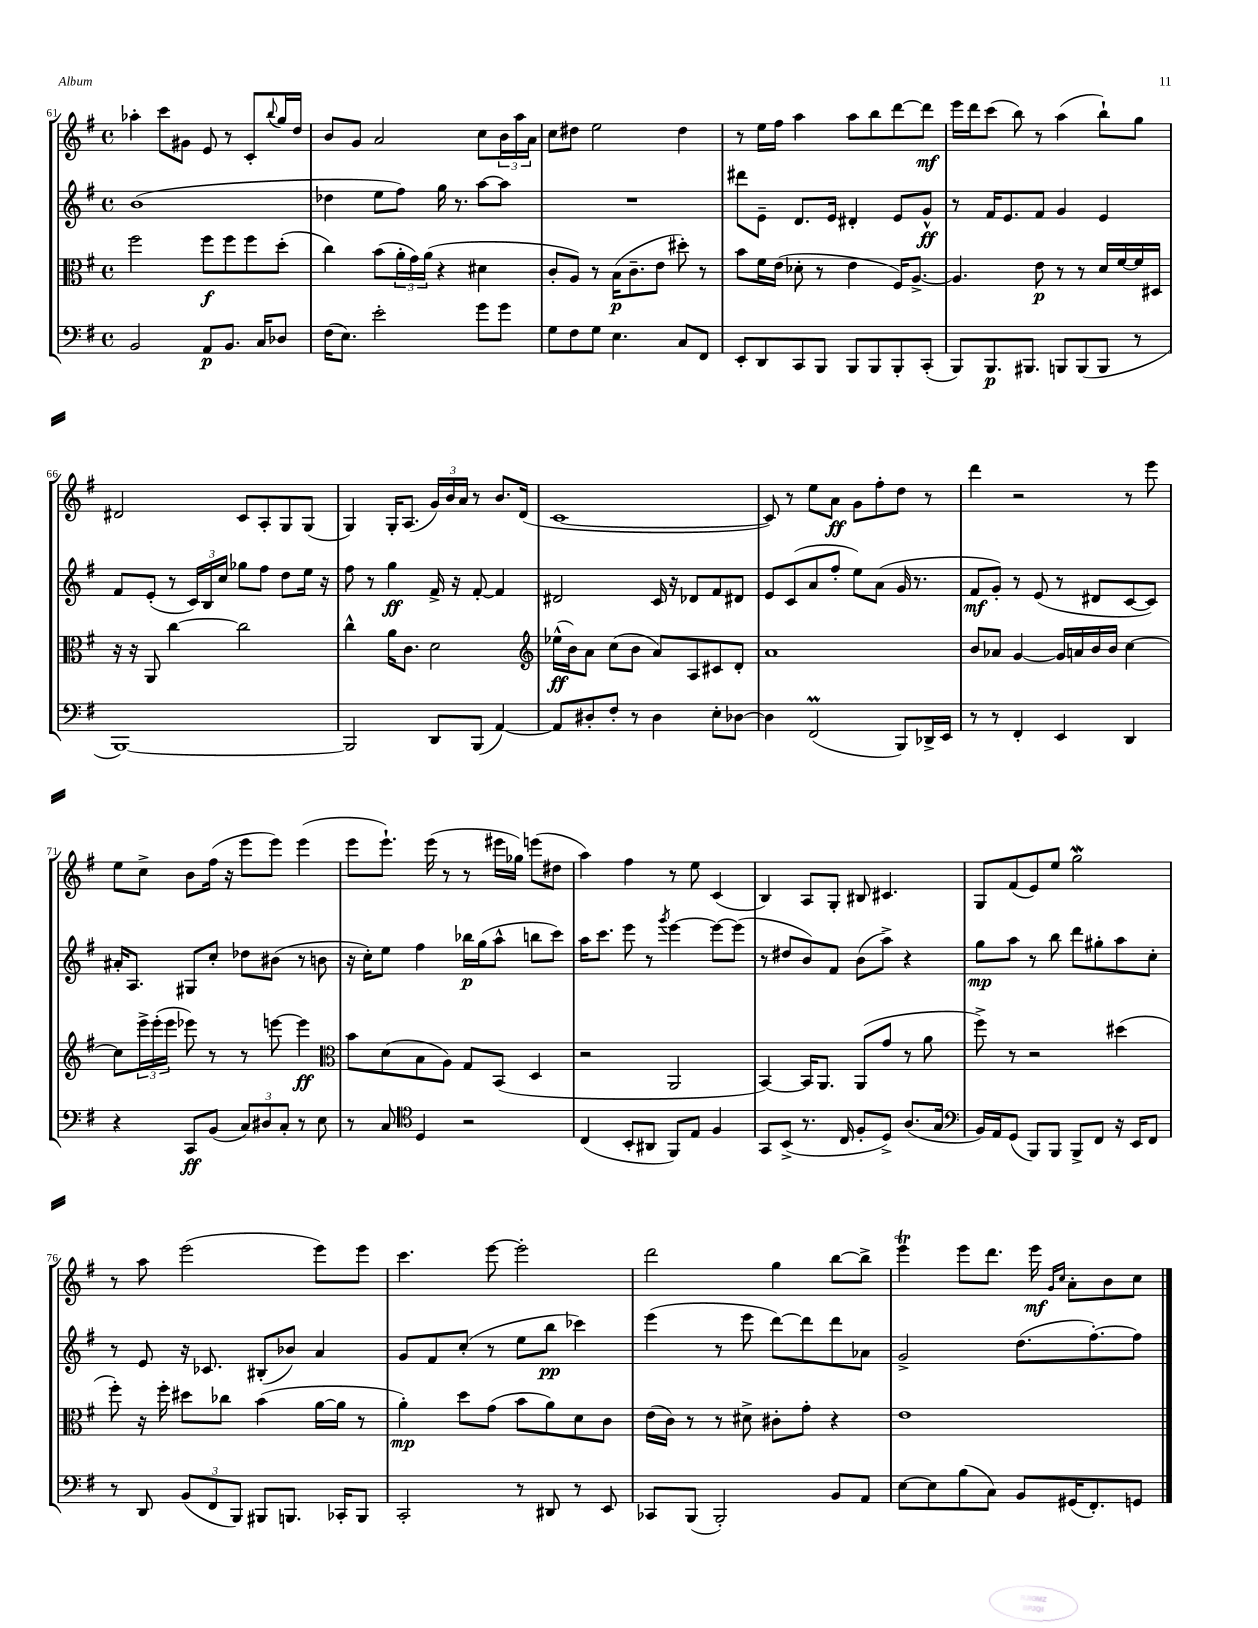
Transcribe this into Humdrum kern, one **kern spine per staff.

**kern	**dynam	**kern	**dynam	**kern	**dynam	**kern	**dynam
*part4	*part4	*part3	*part3	*part2	*part2	*part1	*part1
*staff4	*staff4	*staff3	*staff3	*staff2	*staff2	*staff1	*staff1
*clefF4	*	*clefC3	*	*clefG2	*	*clefG2	*
*k[f#]	*	*k[f#]	*	*k[f#]	*	*k[f#]	*
*M4/4	*	*M4/4	*	*M4/4	*	*M4/4	*
*met(c)	*	*met(c)	*	*met(c)	*	*met(c)	*
=61	=61	=61	=61	=61	=61	=61	=61
2BB/	.	2ff#\	.	(1b	.	4aa-X'\	.
.	.	.	.	.	.	8ccc\L	.
.	.	.	.	.	.	8g#X\J	.
8AA/L	p	8ff#\L	f	.	.	8e/	.
8.BB/J	.	8ff#\	.	.	.	8r	.
.	.	8ff#\	.	.	.	8c'/L	.
16C/KL	.	.	.	.	.	.	.
.	.	.	.	.	.	8qqbb/	.
8D-X/J	.	(8dd'\J	.	.	.	16gg/L	.
.	.	.	.	.	.	16dd/JJ	.
=62	=62	=62	=62	=62	=62	=62	=62
(16F#\KL	.	4cc\)	.	4dd-X\	.	8b/L	.
8.E\J)	.	.	.	.	.	.	.
.	.	.	.	.	.	8g/J	.
2e'\	.	(8b\L	.	8ee\L	.	2a/	.
.	.	24a'\L	.	8ff#\J)	.	.	.
.	.	24g\)	.	.	.	.	.
.	.	(24a\JJ	.	.	.	.	.
.	.	4r	.	16gg\	.	.	.
.	.	.	.	8.r	.	.	.
8g\L	.	4d#X\	.	[8aa\L	.	8cc\L	.
8g\J	.	.	.	8aa\J]	.	24b\L	.
.	.	.	.	.	.	24aa\	.
.	.	.	.	.	.	24a\JJ	.
=63	=63	=63	=63	=63	=63	=63	=63
8G\L	.	8c'/L	.	1r	.	8cc\L	.
8F#\	.	8A/J)	.	.	.	8dd#X\J	.
8G\J	.	8r	.	.	.	2ee\	.
4.E\	.	(16B\KL	p	.	.	.	.
.	.	8.c~\	.	.	.	.	.
.	.	8e\J	.	.	.	.	.
8C/L	.	8dd#X'\)	.	.	.	4dd#\	.
8FF#/J	.	8r	.	.	.	.	.
=64	=64	=64	=64	=64	=64	=64	=64
8EE'/L	.	8b\L	.	8ddd#X\L	.	8r	.
8DD/	.	16f#\L	.	8e~\J	.	16ee\LL	.
.	.	(16e\JJ	.	.	.	16ff#\JJ	.
8CC/	.	8d-X'\	.	8.d/L	.	4aa\	.
8BBB/J	.	8r	.	.	.	.	.
.	.	.	.	16e/Jk	.	.	.
8BBB/L	.	4e\	.	4d#X'/	.	8aa\L	.
8BBB/	.	.	.	.	.	8bb\	.
8BBB'/	.	16F#/KL)	.	8e/L	.	[8ddd\	.
.	.	[8.A^/J	.	.	.	.	.
(8CC'/J	.	.	.	8g^^/J	ff	8ddd\J]	mf
=65	=65	=65	=65	=65	=65	=65	=65
8BBB/L)	.	4.A/]	.	8r	.	16eee\LL	.
.	.	.	.	.	.	16ddd\J	.
8.BBB/	p	.	.	16f#/KL	.	(8ccc\J	.
.	.	.	.	8.e/	.	.	.
.	.	.	.	.	.	8bb\)	.
8.BBB#X/J	.	.	.	.	.	.	.
.	.	8e\	p	8f#/J	.	8r	.
8BBBn/L	.	8r	.	4g/	.	(4aa\	.
(8BBB/	.	8r	.	.	.	.	.
8BBB/J	.	16d/LL	.	4e/	.	8bb`\L)	.
.	.	[16f#/	.	.	.	.	.
8r	.	16f#/]	.	.	.	8gg\J	.
.	.	16D#X/JJ	.	.	.	.	.
!!LO:LB:g=z
=66	=66	=66	=66	=66	=66	=66	=66
[1BBB)	.	16r	.	8f#/L	.	2d#X/	.
.	.	16r	.	.	.	.	.
.	.	8AA/	.	(8e'/J	.	.	.
.	.	[4cc\	.	8r	.	.	.
.	.	.	.	24c/LL)	.	.	.
.	.	.	.	24B/	.	.	.
.	.	.	.	24cc/JJ	.	.	.
.	.	2cc\]	.	8gg-X\L	.	8c/L	.
.	.	.	.	8ff#\J	.	8A'/	.
.	.	.	.	8dd\L	.	8G/	.
.	.	.	.	16ee\Jk	.	(8G/J	.
.	.	.	.	16r	.	.	.
=67	=67	=67	=67	=67	=67	=67	=67
2BBB/]	.	4cc^^\	.	8ff#\	.	4G/)	.
.	.	.	.	8r	.	.	.
.	.	16a\KL	.	4gg\	ff	16G'/KL	.
.	.	8.c\J	.	.	.	(8.A/J	.
8DD/L	.	2d\	.	16f#^/	.	24g/LL)	.
.	.	.	.	.	.	24b/	.
.	.	.	.	16r	.	.	.
.	.	.	.	.	.	24a/JJ	.
(8BBB/J	.	.	.	[8f#'/	.	8r	.
[4AA/)	.	.	.	4f#/]	.	8.b/L	.
.	.	.	.	.	.	(16d/Jk	.
=68	=68	=68	=68	=68	=68	=68	=68
*	*	*clefG2	*	*	*	*	*
8AA/L]	.	(16ee-X^^\LL	ff	2d#X/	.	[1c	.
.	.	16b\J)	.	.	.	.	.
8D#X'/	.	8a\J	.	.	.	.	.
8F#'/J	.	(8cc\L	.	.	.	.	.
8r	.	8b\J	.	.	.	.	.
4D#\	.	8a/L)	.	16c/	.	.	.
.	.	.	.	16r	.	.	.
.	.	8A/	.	8d-X/L	.	.	.
8E'\L	.	8c#X/	.	8f#/	.	.	.
[8D-X\J	.	8d'/J	.	8d#X/J	.	.	.
=69	=69	=69	=69	=69	=69	=69	=69
4D-\]	.	1a	.	8e/L	.	8c/])	.
.	.	.	.	(8c/	.	8r	.
(2FF#m/	.	.	.	8a/	.	8ee\L	.
.	.	.	.	8ff#'/J	.	8a\J	ff
.	.	.	.	8ee\L)	.	8g\L	.
.	.	.	.	(8a\J	.	8ff#'\	.
8BBB/L)	.	.	.	16g/	.	8dd\J	.
.	.	.	.	8.r	.	.	.
16DD-X^/L	.	.	.	.	.	8r	.
16EE/JJ	.	.	.	.	.	.	.
=70	=70	=70	=70	=70	=70	=70	=70
8r	.	8b/L	.	8f#/L	mf	4ddd\	.
8r	.	8a-X/J	.	8g'/J)	.	.	.
4FF#'/	.	[4g/	.	8r	.	2r	.
.	.	.	.	(8e/	.	.	.
4EE/	.	16g/LL]	.	8r	.	.	.
.	.	16an/	.	.	.	.	.
.	.	16b/	.	8d#X/L	.	.	.
.	.	16b/JJ	.	.	.	.	.
4DD/	.	[4cc\	.	[8c/	.	8r	.
.	.	.	.	8c/J])	.	8eee\	.
!!LO:LB:g=z
=71	=71	=71	=71	=71	=71	=71	=71
4r	.	8cc\L]	.	16a#X'/KL	.	8ee\L	.
.	.	.	.	8.A/J	.	.	.
.	.	24eee^\L	.	.	.	8cc^\J	.
.	.	(24eee'\	.	.	.	.	.
.	.	24eee\JJ	.	.	.	.	.
8CC/L	ff	8eee-X\)	.	8G#X/L	.	8b\L	.
(8BB/J	.	8r	.	8cc'/J	.	(16ff#\Jk	.
.	.	.	.	.	.	16r	.
12C/L)	.	8r	.	8dd-X\L	.	8eee\L	.
12D#X/	.	.	.	.	.	.	.
.	.	[8eeen\	.	(8b#X\J	.	8eee\J)	.
12C'/J	.	.	.	.	.	.	.
8r	.	4eee\]	ff	8r	.	(4eee\	.
8E\	.	.	.	8bn\	.	.	.
=72	=72	=72	=72	=72	=72	=72	=72
*	*	*clefC3	*	*	*	*	*
8r	.	8b\L	.	16r	.	8eee\L	.
.	.	.	.	16cc'\KL)	.	.	.
8C/	.	(8d\	.	8ee\J	.	8.eee`\J)	.
*clefC4	*	*	*	*	*	*	*
4D/	.	8B\	.	4ff#\	.	.	.
.	.	.	.	.	.	(16eee\	.
.	.	8A\J)	.	.	.	8r	.
2r	.	8G/L	.	16bb-X\LL	p	8r	.
.	.	.	.	(16gg\J	.	.	.
.	.	(8BB/J	.	8aa^^\J	.	16eee#X\LL	.
.	.	.	.	.	.	16gg-X\JJ)	.
.	.	4D/	.	8bbn\L	.	(8eeen\L	.
.	.	.	.	8ccc\J)	.	8dd#X\J	.
=73	=73	=73	=73	=73	=73	=73	=73
(4C/	.	2r	.	16aa\KL	.	4aa\)	.
.	.	.	.	8.ccc\J	.	.	.
8BB'/L	.	.	.	8eee\	.	4ff#\	.
8AA#X/J	.	.	.	8r	.	.	.
.	.	.	.	8qggg/	.	.	.
8FF#/L)	.	2AA/	.	[4eee\	.	8r	.
8E/J	.	.	.	.	.	8ee\	.
4F#/	.	.	.	8eee\L_	.	(4c/	.
.	.	.	.	(8eee\J]	.	.	.
=74	=74	=74	=74	=74	=74	=74	=74
8GG/L	.	[4BB/)	.	8r	.	4B/)	.
(8BB^/J	.	.	.	8dd#X/L	.	.	.
8.r	.	16BB/KL]	.	8b/)	.	8A/L	.
.	.	8.AA/J	.	.	.	.	.
.	.	.	.	8f#/J	.	8G'/J	.
16C/	.	.	.	.	.	.	.
8F#'/L	.	(8AA/L	.	(8b\L	.	8B#X/	.
8D^/J)	.	8g/J	.	8aa^\J)	.	4.c#X/	.
(8.A/L	.	8r	.	4r	.	.	.
.	.	8a\	.	.	.	.	.
16G/Jk	.	.	.	.	.	.	.
=75	=75	=75	=75	=75	=75	=75	=75
*clefF4	*	*	*	*	*	*	*
16BB/LL)	.	8ff#^\)	.	8gg\L	mp	8G/L	.
16AA/J	.	.	.	.	.	.	.
(8GG/J	.	8r	.	8aa\J	.	(8f#/	.
8BBB/L)	.	2r	.	8r	.	8e/)	.
8BBB/J	.	.	.	8bb\	.	8ee/J	.
8BBB^/L	.	.	.	8ddd\L	.	2ggw\	.
8FF#/J	.	.	.	8gg#X'\	.	.	.
16r	.	(4dd#X\	.	8aa\	.	.	.
16EE/KL	.	.	.	.	.	.	.
8FF#/J	.	.	.	8cc'\J	.	.	.
!!LO:LB:g=z
=76	=76	=76	=76	=76	=76	=76	=76
8r	.	8ff#'\)	.	8r	.	8r	.
8DD/	.	16r	.	8e/	.	8aa\	.
.	.	16ff#'\	.	.	.	.	.
(12BB/L	.	8dd#X\L	.	16r	.	(2eee\	.
.	.	.	.	8.c-X/	.	.	.
12FF#/	.	.	.	.	.	.	.
.	.	8cc-X\J	.	.	.	.	.
12BBB/J)	.	.	.	.	.	.	.
8BBB#X/L	.	(4b\	.	(8B#X'/L	.	.	.
8.BBBn/J	.	.	.	8b-X/J)	.	.	.
.	.	[16a\LL	.	4a/	.	8eee\L)	.
16CC-X'/KL	.	16a\JJ]	.	.	.	.	.
8BBB/J	.	8r	.	.	.	8eee\J	.
=77	=77	=77	=77	=77	=77	=77	=77
2CC'/	.	4a'\)	mp	8g/L	.	4.ccc\	.
.	.	.	.	8f#/	.	.	.
.	.	8dd\L	.	(8cc'/J	.	.	.
.	.	(8g\J	.	8r	.	[8eee\	.
8r	.	8b\L	.	8ee\L	.	2eee'\]	.
8DD#X/	.	8a\)	.	8bb\J	pp	.	.
8r	.	8d\	.	4ccc-X\)	.	.	.
8EE/	.	8c\J	.	.	.	.	.
=78	=78	=78	=78	=78	=78	=78	=78
8CC-X/L	.	(16e\LL	.	(4eee\	.	2ddd\	.
.	.	16c\JJ)	.	.	.	.	.
(8BBB/J	.	8r	.	.	.	.	.
2BBB'/)	.	8r	.	8r	.	.	.
.	.	8d#X^\	.	8eee\	.	.	.
.	.	8c#X'\L	.	[8ddd\L)	.	4gg\	.
.	.	8g'\J	.	8ddd\]	.	.	.
8BB/L	.	4r	.	8ddd\	.	[8bb\L	.
8AA/J	.	.	.	8a-X\J	.	8bb^\J]	.
=79	=79	=79	=79	=79	=79	=79	=79
[8E\L	.	1e	.	2g^/	.	4eeeT\	.
8E\]	.	.	.	.	.	.	.
(8B\	.	.	.	.	.	8eee\L	.
8C\J)	.	.	.	.	.	8.ddd\J	.
8BB/L	.	.	.	(8.dd\L	.	.	.
.	.	.	.	.	.	16eee\	mf
.	.	.	.	.	.	16qqg/LL	.
.	.	.	.	.	.	16qqcc/JJ	.
(16GG#X/K	.	.	.	.	.	8a'\L	.
8.FF#'/)	.	.	.	[8.ff#'\)	.	.	.
.	.	.	.	.	.	8b\	.
8GGn/J	.	.	.	8ff#\J]	.	8cc\J	.
==	==	==	==	==	==	==	==
*-	*-	*-	*-	*-	*-	*-	*-
